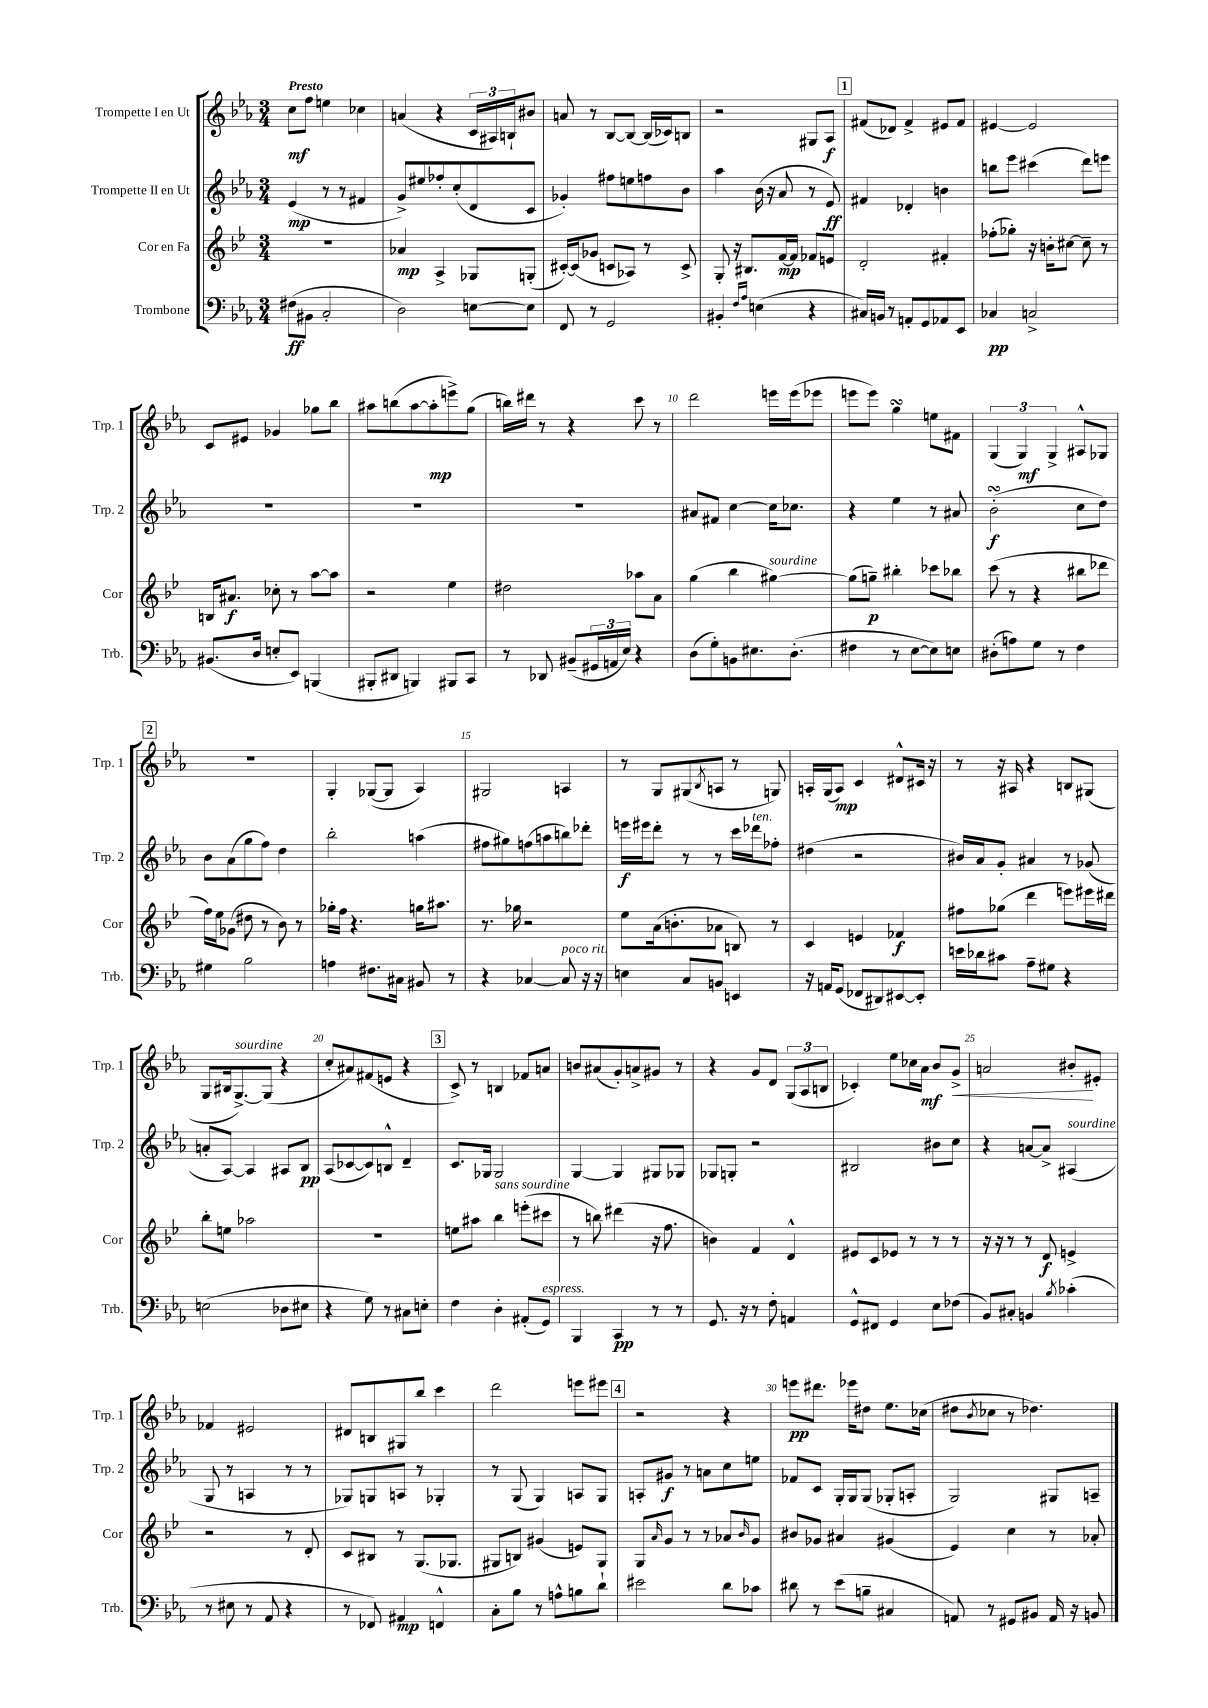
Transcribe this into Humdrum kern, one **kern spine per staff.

**kern	**kern	**kern	**kern
*staff4	*staff3	*staff2	*staff1
*clefF4	*clefG2	*clefG2	*clefG2
*k[b-e-a-]	*k[b-e-]	*k[b-e-a-]	*k[b-e-a-]
*M3/4	*M3/4	*M3/4	*M3/4
(8F#	2.r	(4e-	8cc
8BB#	.	.	8ff
2C'	.	8r	4ee
.	.	8r	.
.	.	4f#	4cc-
=	=	=	=
2D)	4a-	8g^)	(4a
.	.	8ee#	.
.	4A^	8ff-'	4r
.	.	(8cc'	.
[8E	8G-	8d	24c
.	.	.	24A#)
.	.	.	24B`
8E]	(8G'	8c	8b#
=	=	=	=
8FF	[16c#')	4g-')	8a
.	(16c#]	.	.
8r	8g-	.	8r
2GG	8c	8ff#	[8B-
.	8A-)	8ee	8B-_
.	8r	8ff	(16B-]
.	.	.	16c-)
.	8c^	8b-	8B
=	=	=	=
4BB#'	8G'	4aa-	2r
.	16r	.	.
.	8.B#	.	.
16qqF	.	.	.
16qqA-	.	.	.
(4E	.	(16b-	.
.	.	16r	.
.	[16f	8a-	.
.	16f]	.	.
4r	8f-	8r	8G#
.	8e	8e-)	8A-
=	=	=	=
16C#)	2d'	4f#	(8f#
16BB	.	.	.
8r	.	.	8d-)
8AA'	.	4d-'	4f#^
8GG	.	.	.
8AA-	4f#'	4b	8e#
8EE-	.	.	8f#
=	=	=	=
4C-	(8ff-'	8bb	[4e#
.	8gg-')	8eee-	.
2C^	16r	(4ccc#	2e#]
.	16b'	.	.
.	[8cc#	.	.
.	8cc#~]	8ddd)	.
.	8r	8eee	.
=	=	=	=
(8.BB#	16B	2.r	8c
.	8.a#	.	.
.	.	.	8e#
16D	.	.	.
8E'	8cc-'	.	4g-
8EE-)	8r	.	.
(4BBB	[8aa	.	8gg-
.	8aa]	.	8bb-
=	=	=	=
8BBB#'	2r	2.r	8aa#
8DD#	.	.	(8bb
4BBB)	.	.	[8aa#
.	.	.	8aa#']
8BBB#	4ee-	.	8eee^)
8CC	.	.	(8gg
=	=	=	=
8r	2dd#	2.r	16bb)
.	.	.	16ddd#
8DD-	.	.	8r
(8BB#~	.	.	4r
24GG#	.	.	.
24AA	.	.	.
24E-)	.	.	.
4r	8aa-	.	8ccc
.	8a	.	8r
=	=	=	=
(8D	(4gg	8a#	2ddd
8G')	.	8f#	.
8BB	4bb-	[4cc	.
8.E#	.	.	.
.	[4gg#)	16cc]	16eee
(8.D'	.	8.cc-	(16eee
.	.	.	8eee-
=	=	=	=
4F#	(8gg#]	4r	8eee
.	8gg~)	.	8eee)
8r	4bb#'	4ee-	4gg
[8E-	.	.	.
8E-])	8ccc-	8r	8ee
8E	8bb-	8a#	8f#
=	=	=	=
(8D#'	(8ccc	(2b-'	(6G
8A)	8r	.	.
.	.	.	6G)
8G	4r	.	.
.	.	.	6G^
8r	.	.	.
4F	8bb#	8cc	8A#^^
.	8ddd-	8dd)	8G-
=	=	=	=
4G#	16ff)	8b-	2.r
.	16ee-	.	.
.	(8g-	(8a-	.
2B-	8dd#	8gg	.
.	8r	8ff)	.
.	8b-)	4dd	.
.	8r	.	.
=	=	=	=
4A	16gg-'	2bb-'	4G'
.	16ff	.	.
.	4.r	.	.
8.F#	.	.	([8G-
.	.	.	8G-]
16C#	.	.	.
8BB#	16gg	(4aa	4A-)
.	8.aa#	.	.
8r	.	.	.
=	=	=	=
4r	8.r	8ff#	2G#
.	.	8gg#)	.
.	16gg-	.	.
[4C-	2r	(8ff	.
.	.	8aa	.
8C-]	.	8bb)	4A
16r	.	8ddd-'	.
16r	.	.	.
=	=	=	=
4E	8ee-	16eee	8r
.	.	16eee#	.
.	(16a	8ddd'	8G
.	8.b'	.	.
8C	.	8r	(8G#
.	.	.	8qB-
8BB	8a-	8r	8A
4EE	8B)	16ccc	8r
.	.	16ddd-	.
.	8r	8ff-'	8G)
=	=	=	=
16r	4c	(4dd#	16A'
16AA	.	.	(16G
(8GG	.	.	8A)
8FF-	4e	2r	4c
8DD#)	.	.	.
[8EE#	4f-	.	8d#^^
8EE#']	.	.	16c#
.	.	.	16r
=	=	=	=
16e	8ff#	16b#)	8r
16d-	.	16a-	.
8c#	(8gg-	8g'	16r
.	.	.	16A#
8A-~	4ddd	4a#	4r
8G#	.	.	.
4r	8eee)	8r	8B
.	16eee#	(8g-	(8G#
.	16ddd#	.	.
=	=	=	=
(2E	8bb-'	8a'	8G
.	8ee	[8A-)	16B#
.	.	.	[8.G^)
.	2aa-	4A-]	.
.	.	.	(8G]
8D-	.	8A#	4r
8E#	.	8B-	.
=	=	=	=
4r	2.r	(8A-	8cc'
.	.	[8c-	8a#)
8G)	.	8c-])	(8f#
8r	.	8B^^	8e
8C#	.	4d~	4r
8E'	.	.	.
=	=	=	=
4F	8ee	8.c	8c^)
.	8aa#	.	8r
.	.	16G-	.
4D'	4bb-	2G-	4B
(8AA#'	(8eee'	.	8f-
8GG)	8ccc#	.	8a
=	=	=	=
4BBB-	8r	[4G	8b
.	8bb)	.	(8a#
4CC	(4ddd#	4G]	8g')
.	.	.	8a^
8r	16r	8G#	8g#
.	8.ff	.	.
8r	.	8G-	8r
=	=	=	=
8.GG	4b)	8G-	4r
.	.	8G'	.
16r	.	.	.
8r	4f	2r	8g
8F'	.	.	8d
4AA	4d^^	.	(12G
.	.	.	12A-
.	.	.	12B
=	=	=	=
8GG^^	8e#	2B#	4c-')
8FF#	8c	.	.
4GG	8e-	.	8ee-
.	8r	.	16cc-
.	.	.	16a-
8E-	8r	8b#	8b-
(8F-	8r	8cc	8g^
=	=	=	=
8BB-)	16r	4r	2a
.	16r	.	.
8C#'	8r	.	.
4BB	8r	[8a	.
.	8d	8a^]	.
8qB-	.	.	.
(4c-'	4e^	(4A#	8b#'
.	.	.	8e#'
=	=	=	=
8r	2r	8G	4f-
8E#	.	8r	.
8r	.	4A	2e#
8AA-	.	.	.
4r	8r	8r	.
.	8d'	8r	.
=	=	=	=
8r	8c	8G-)	8d#
8FF-)	8B#	8G	8B
4AA#	8r	8A	8G#
.	(8.G	8r	8bb-
4FF^^	.	4G-'	4ccc
.	8.G-	.	.
=	=	=	=
8C'	8G#	8r	2ddd
8B-	8B)	(8G	.
8r	(4g#	4G)	.
8A^^	.	.	.
8B	8e)	8A	8eee
8d`	8G#	8G	8eee#
=	=	=	=
2e#	8G	8A'	2r
.	16qqa	.	.
.	8g	8g#	.
.	8r	8r	.
.	8r	8a	.
8d	8a-	8cc	4r
.	16qqb-	.	.
8c-	8g	8ee	.
=	=	=	=
8d#	8b#	8f-	8eee
8r	8g-	8c	8.ddd#
(8e-	4a#	16G'	.
.	.	16G	16eee-
8B~	.	(8G	8dd#
4C#	(4g#	8G-'	8.ee-
.	.	8A'	.
.	.	.	(16cc-
=	=	=	=
8AA)	4e-)	2G)	8dd#
.	.	.	8qb-
8r	.	.	8cc-
8GG#	4cc	.	8r
8BB#	.	.	4.dd-)
16AA	8r	8G#	.
16r	.	.	.
8BB	8a-'	8A~	.
==	==	==	==
*-	*-	*-	*-
